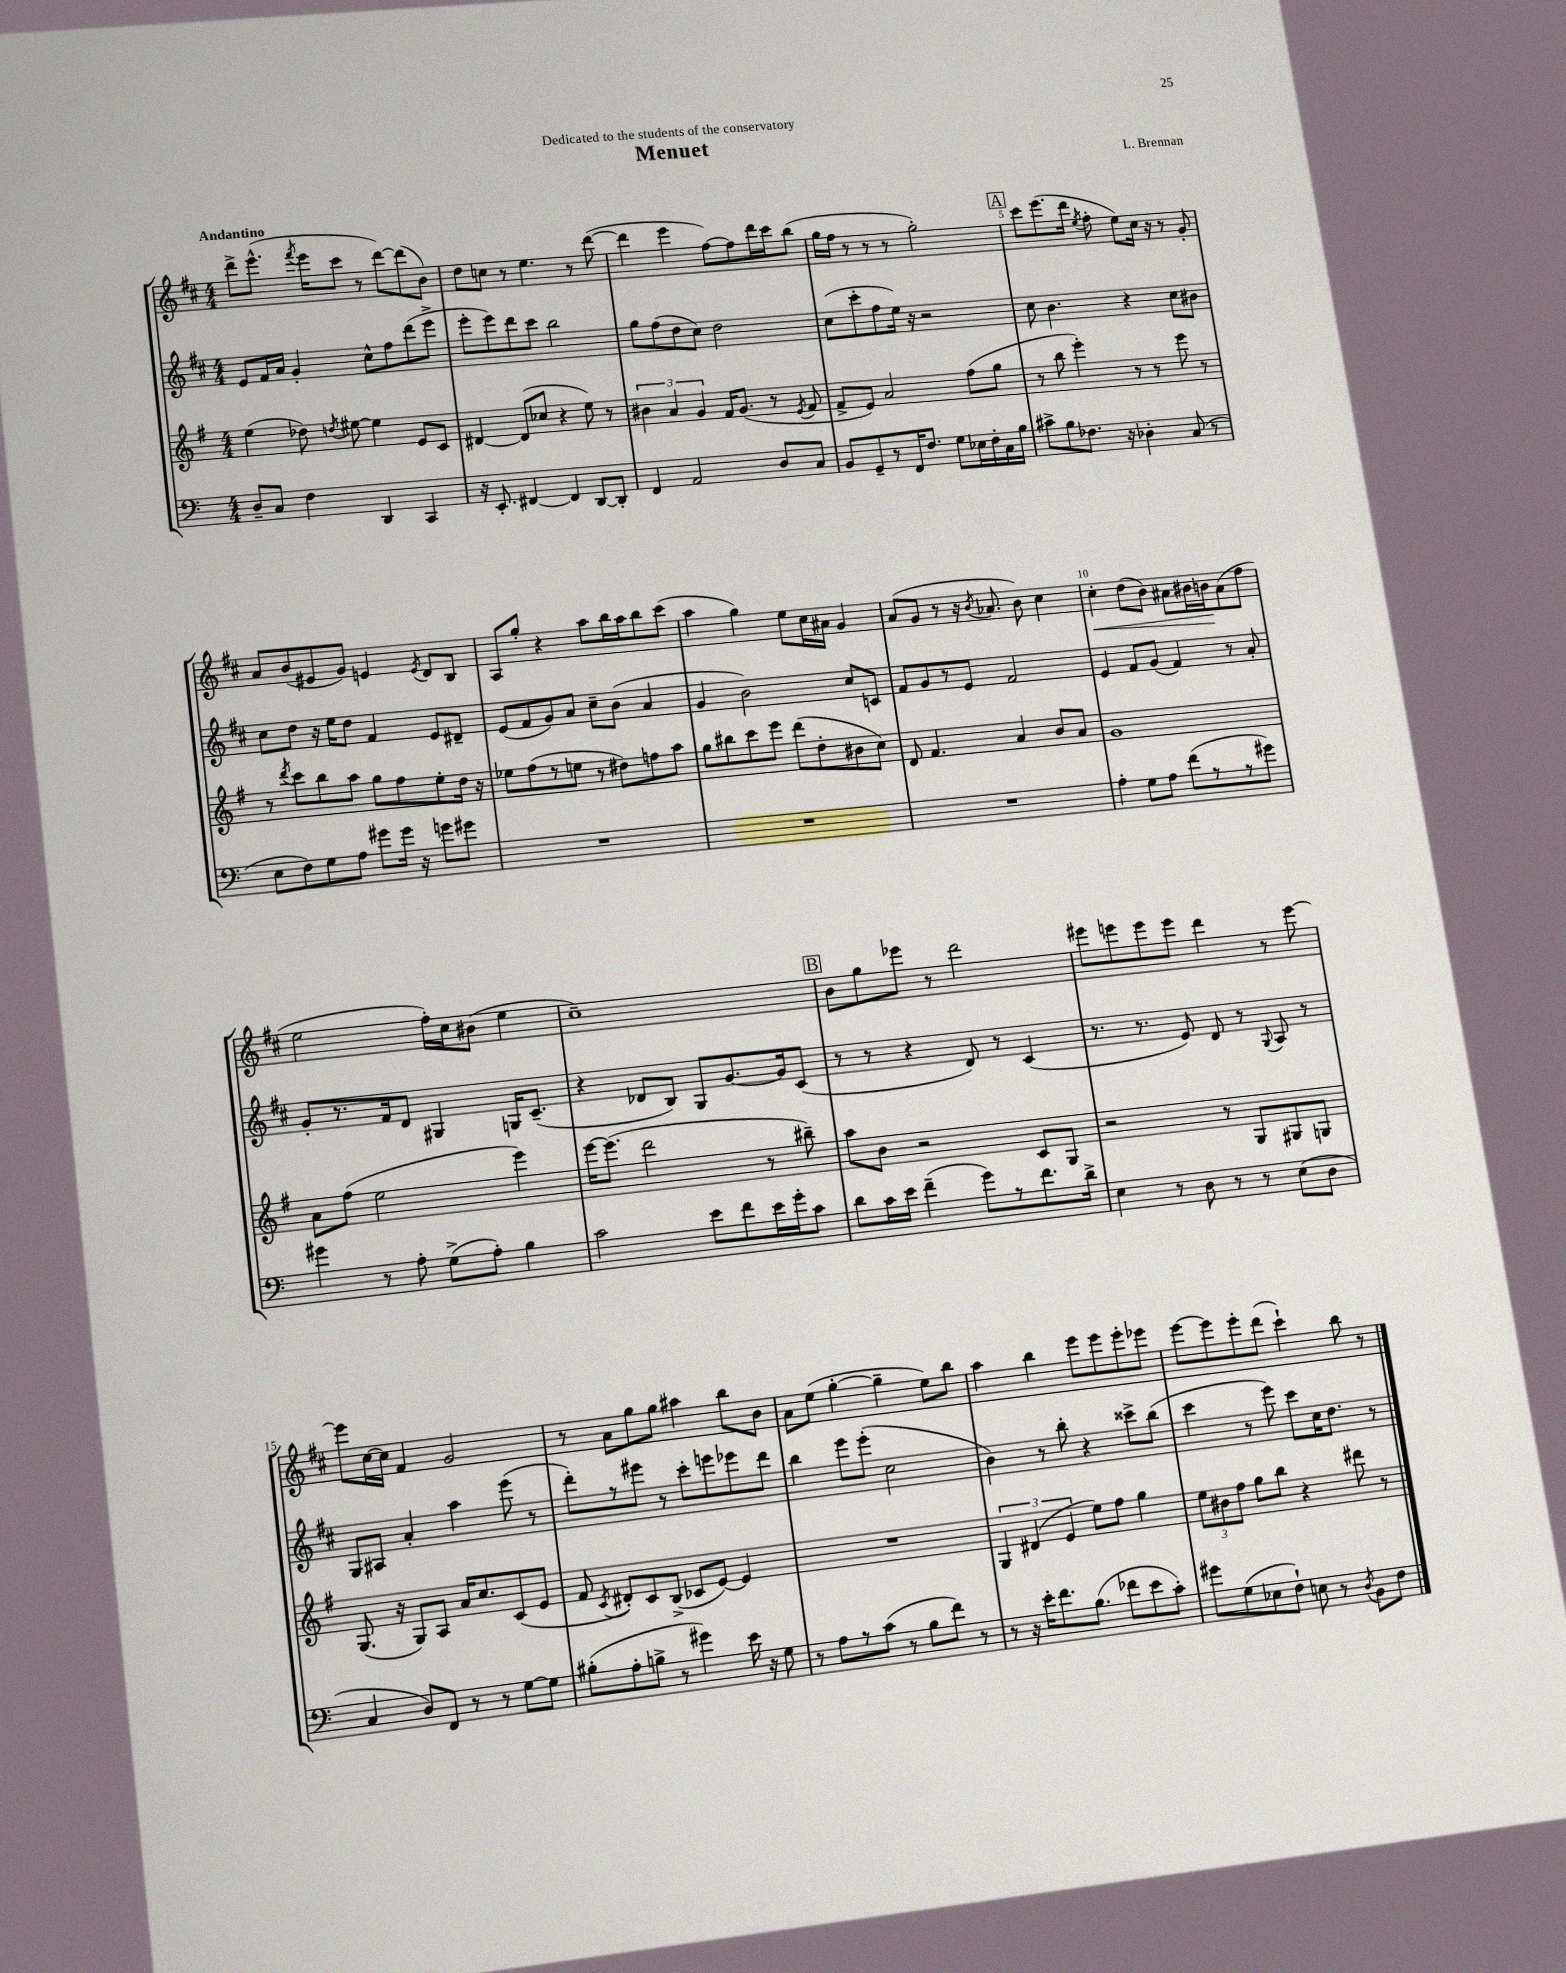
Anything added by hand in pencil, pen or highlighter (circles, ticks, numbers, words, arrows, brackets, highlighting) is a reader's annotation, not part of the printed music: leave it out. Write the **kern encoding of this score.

**kern	**kern	**kern	**kern
*staff4	*staff3	*staff2	*staff1
*clefF4	*clefG2	*clefG2	*clefG2
*k[]	*k[f#]	*k[f#c#]	*k[f#c#]
*M4/4	*M4/4	*M4/4	*M4/4
8D~	(4ee	8e	8ddd^
8C	.	16f#	(8.eee^^
.	.	16a	.
4F	8dd-)	4g'	.
.	.	.	8qfff#
.	.	.	16eee
.	8qdd	.	.
.	[8ee#	.	8ccc#
4DD	4ee#]	8cc#^^	8r
.	.	8ff#	[8ddd)
4CC	8e	(8ddd	(8ddd]
.	8c	8eee^	8b)
=	=	=	=
16r	[4d#	8eee'	8dd
8.EE'	.	.	.
.	.	8eee)	8cc
[4FF#	(8d#]	8ddd	8r
.	8cc-	8ccc#	4.ee
4FF#]	4r	2bb	.
[8DD	8ee)	.	8r
8DD']	8r	.	([8ddd
=	=	=	=
4FF	6b#	8gg	4ddd]
.	.	(8ff#	.
.	6a	.	.
2AA	.	8dd	4eee
.	6g	.	.
.	.	8cc#)	.
.	16f#	2dd	[8ff#)
.	(8.g	.	.
.	.	.	8ff#]
8D	8r	.	16ddd
.	.	.	16ccc#
.	8qe	.	.
8C	8f#	.	(8bb
=	=	=	=
8BB	8f#^	(8cc#	16gg
.	.	.	16ff#
8GG~	8e)	8ccc#'	8r
8r	2a	8ff#	8r
16FF	.	16ee)	8r
8.F	.	16r	.
.	.	2r	2gg')
8G	.	.	.
16E-	(8ff#	.	.
16F'	.	.	.
16C	8gg	.	.
16B	.	.	.
=	=	=	=
8c#^	8r	8cc#	8ccc#
8B	8bb	4.b	(8.eee
8.F-	4eee')	.	.
.	.	.	16ddd
.	.	.	8qee
.	.	.	8ff#'
16r	.	.	.
4D-'	8r	4r	8ee)
.	8r	.	16cc#
.	.	.	16r
(8C	8eee	8cc#	8r
8r	8r	8b#	8g'
=	=	=	=
8E	8r	8cc#	8a
.	8qddd	.	.
8F)	8ccc	8dd	(8b
8G	8bb	16r	8e#
.	.	16ee	.
8A	8aa	8dd	8g)
8g#	8gg	4f#	4e
16g#	8ff#	.	.
16r	.	.	.
.	.	.	8qe
8g	8ee'	8e	8d
8g#	16dd	8d#~	8B
.	16r	.	.
=	=	=	=
1r	8ee-	(8e	8A
.	(8ff#	8f#	8gg'
.	8r	8g)	4r
.	8ee	8a	.
.	8r	8cc#~	8aa
.	8dd#)	(8b	16bb
.	.	.	16aa
.	8ff	4a	8bb
.	8aa	.	(8ccc#
=	=	=	=
1r	8gg	4g	4aa
.	8bb#	.	.
.	8ccc	2b)	4gg)
.	8eee	.	.
.	(8ddd	.	8ee
.	8dd'	.	16cc#
.	.	.	16a#
.	8b#	8cc#	4g
.	8cc)	8c	.
=	=	=	=
1r	8d	8f#	(8a
.	4.f#	8g	8g
.	.	8r	8r
.	.	8e	16r
.	.	.	8qb
.	.	.	8.a-
.	4a	2f#	.
.	.	.	8b)
.	8b	.	4cc#
.	8a	.	.
=	=	=	=
4A'	1g	4e	4cc#'
8G	.	8f#	(8dd
8A	.	(8g	8b)
(8f	.	4f#)	8a#
8r	.	.	16b#
.	.	.	16b
8r	.	8r	(8a#
8g#)	.	8a'	8ff#
=	=	=	=
4g#	8a	8g'	2ee
.	(8ff#	8.r	.
8r	2ee	.	.
.	.	16f#	.
8A'	.	8d	.
(8G^	.	4G#	16ff#')
.	.	.	16cc#
8A')	.	.	(8b#
4B	4eee)	16G	4ee
.	.	(8.c#~	.
=	=	=	=
2c	[16eee	4r	1cc#~)
.	(8.eee]	.	.
.	2ddd	8d-	.
.	.	8B)	.
8e	.	8G	.
8f	.	[8.g	.
16e	8r	.	.
16g'	.	16g]	.
8c	8bb#~)	(8c#	.
=	=	=	=
8d	8aa	8r	8b
16c	8b	8r	8gg
16e	.	.	.
(4f~	2r	4r	8eee-
.	.	.	8r
8g)	.	8d)	2ddd
8r	.	8r	.
8.f	8c	(4c#	.
.	8G	.	.
16d^	.	.	.
=	=	=	=
4E	2r	8.r	8eee#
.	.	.	8eee
.	.	8.r	.
8r	.	.	8eee
8D	.	8e)	8eee
8r	8r	8d	4ddd
8r	8G	8r	.
.	.	8qqG	.
(8E	8G#	8A	8r
8D	8G	8r	[8eee
=	=	=	=
4C	(8.G	8G	8eee]
.	.	8A#	[16cc#
.	16r	.	16cc#]
8D)	8G)	4a'	4f#
8FF	8A	.	.
8r	16a	4aa	2g
.	8.cc	.	.
8r	.	.	.
[8G	(8c	(8eee	.
8G]	8e	8r	.
=	=	=	=
(8B#'	8f#	8ddd')	8r
.	8qc	.	.
8A'	8d#')	8r	8a
8B^	8c	8eee#	8gg
8r	(8B^	8r	8gg
4g#)	8c-	8ccc#'	4aa#
.	[8e)	8eee	.
16e	4e]	8eee-	8bb
16r	.	.	.
8G	.	8ddd	8b
=	=	=	=
8r	1r	4bb	8a
8A	.	.	(8ee
8r	.	8eee	[4gg'
(8c	.	(8eee'	.
8r	.	2cc#	4gg~]
8B	.	.	.
8f)	.	.	8ee)
8r	.	.	8bb
=	=	=	=
8r	6G	4b)	4aa
16r	.	.	.
.	(6d#	.	.
16e'	.	.	.
8.f	.	8r	4bb
.	6e	.	.
.	.	8bb'	.
(8.B	.	.	.
.	8ee)	4r	8eee
8f-	8ff#	.	8eee
8e	4gg	8ccc##^	8eee'
8c')	.	(8bb	8eee-
=	=	=	=
8g#	12ee	4ccc#	[8eee
.	12b#	.	.
(8G	.	.	8eee]
.	12ff#	.	.
8E-	8gg	8r	8eee'
8F`)	8bb	8eee)	(8ddd
8E	4r	8ccc#	4ccc#`)
8r	.	16cc#	.
.	.	8.dd	.
8qD	.	.	.
8BB	8ddd#	.	8bb
8F	8r	8r	8r
==	==	==	==
*-	*-	*-	*-
